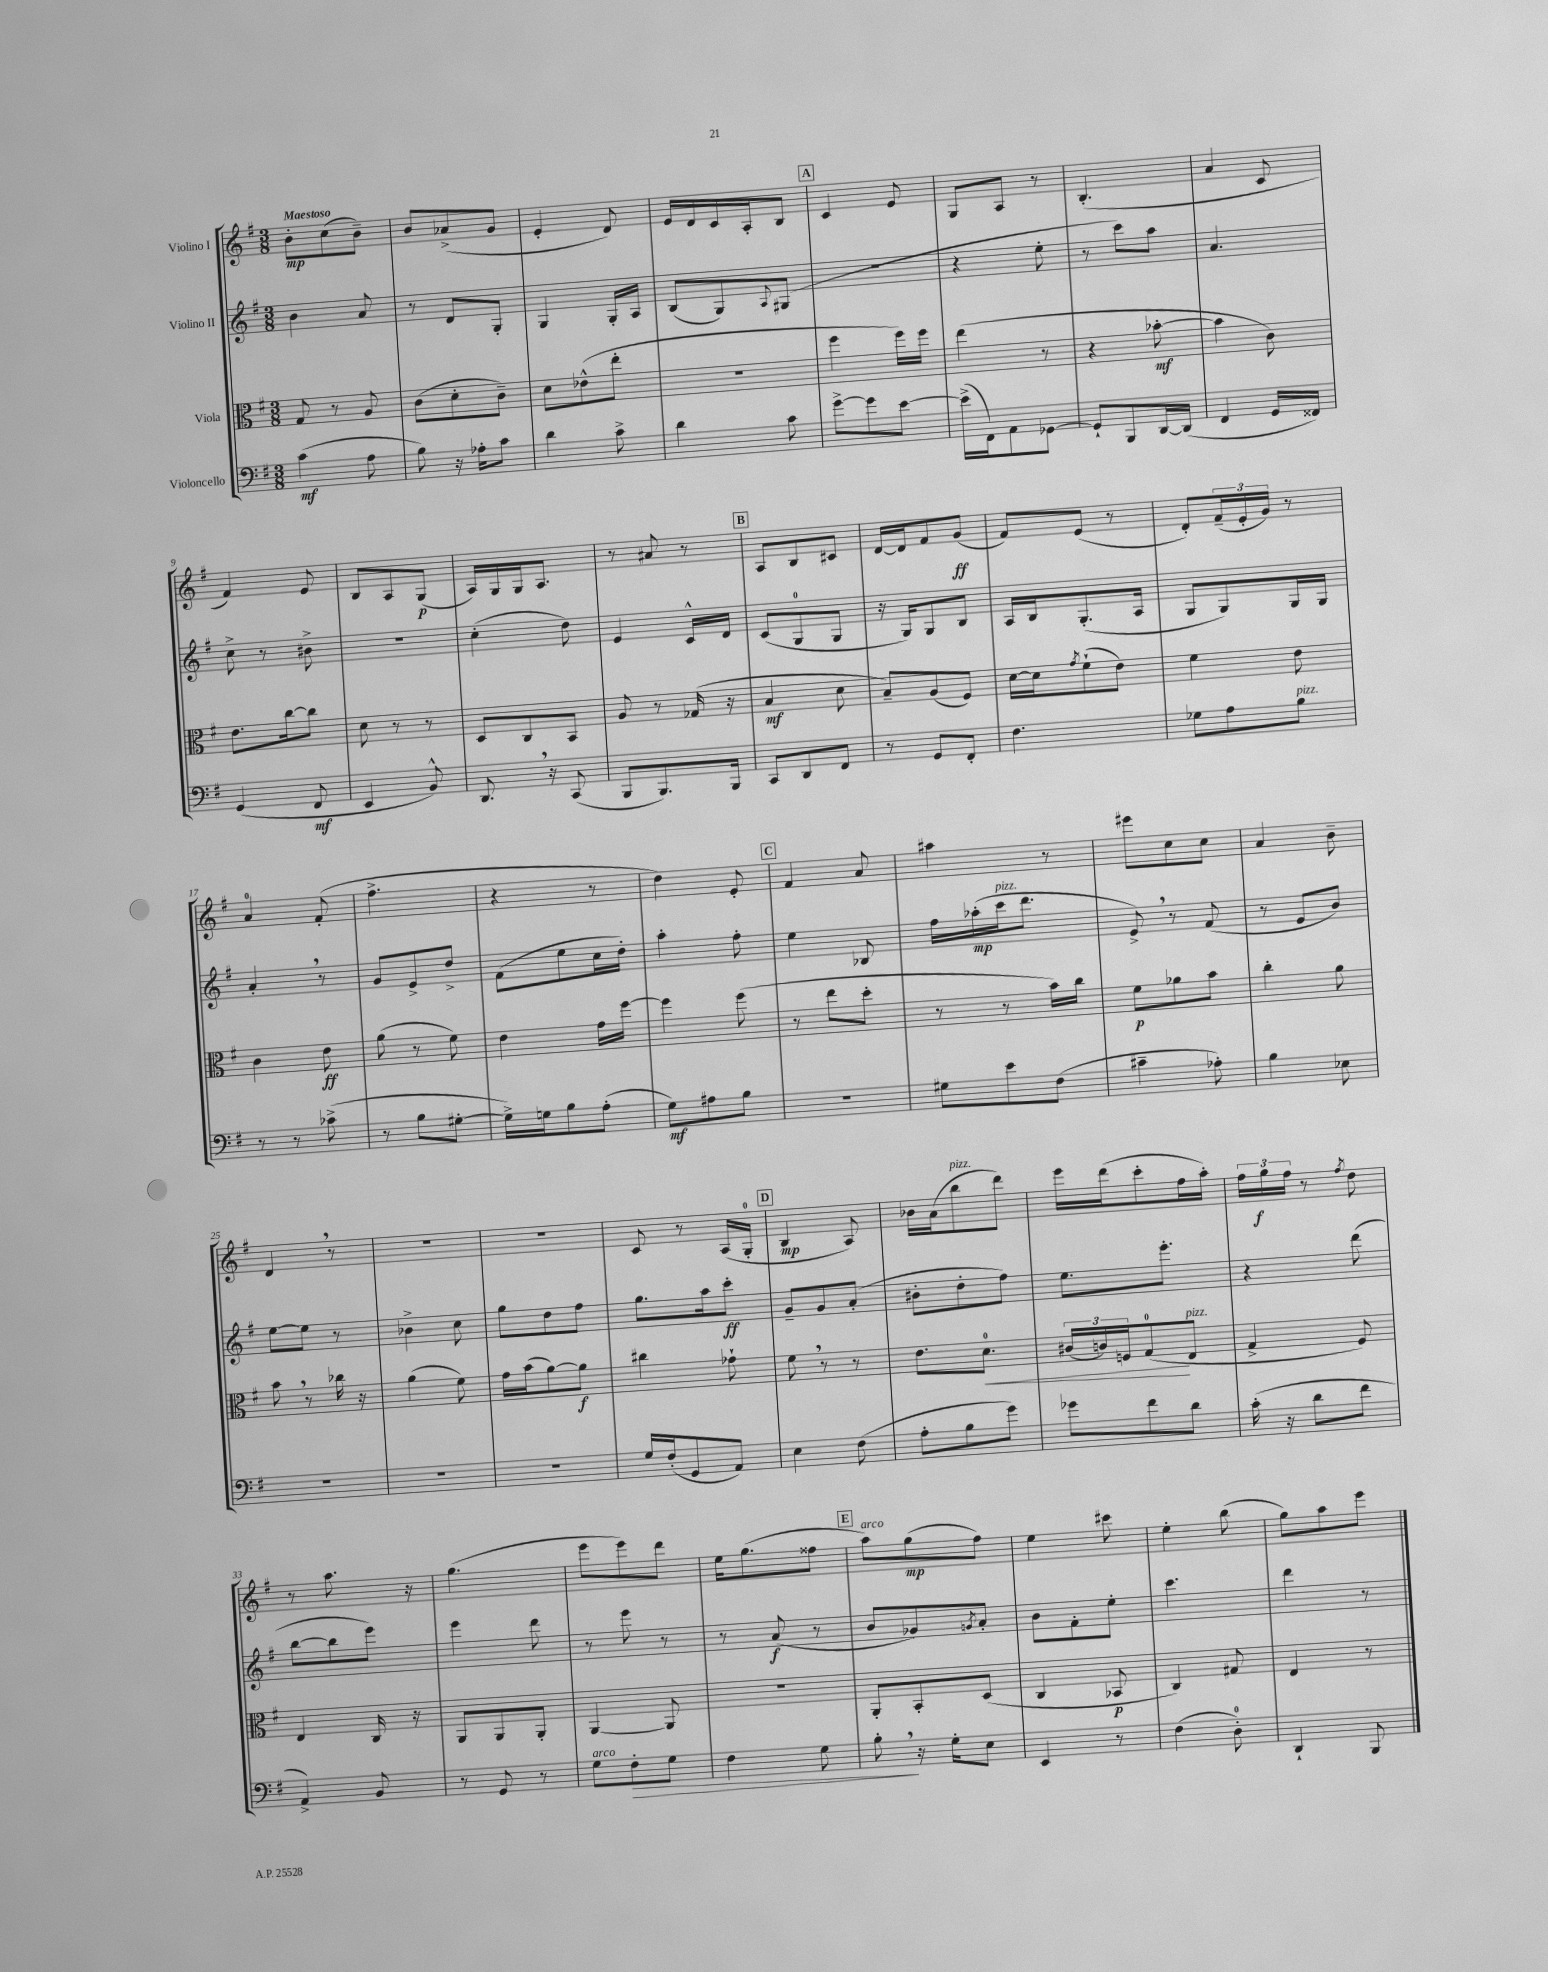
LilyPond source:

<<
\new StaffGroup <<
\new Staff = "s0" \with { instrumentName = "Violino I" } {
    \clef treble \key g \major \numericTimeSignature \time 3/8 \tempo "Maestoso"
    b'8-.\mp c''8( b'8--) |
    b'8 aes'8->( g'8 |
    e'4-. d'8) |
    e'16 d'16 c'16 a16-. b8 |
    \mark \markup { \box "A" } c'4 e'8 |
    g8 a8 r8 |
    b4.-.( |
    a'4 c'8 |
    fis'4) e'8 |
    b8 a8 g8\p( |
    a16) g16 g16 a8. |
    r8 ais'8 r8 |
    \mark \markup { \box "B" } a8 b8 cis'8 |
    d'16~ d'16 fis'8 g'8\ff( |
    fis'8) e'8( r8 |
    d'8-.) \tuplet 3/2 { fis'16--( e'16-. g'16) } r8 |
    a'4-0 fis'8-.( |
    fis''4.-> |
    r4 r8 |
    d''4) e'8-. |
    \mark \markup { \box "C" } fis'4 a'8 |
    ais''4 r8 |
    eis'''8 c''8 c''8 |
    a'4 b'8-- |
    d'4 \breathe r8 |
    R4. |
    R4. |
    c'8 r8 a16( g16-0-. |
    \mark \markup { \box "D" } b4\mp a8) |
    bes'16 a'16( b''8^\markup { \italic "pizz." } d'''8) |
    e'''16 d'''16( c'''8-. fis''16 a''16-.) |
    \tuplet 3/2 { fis''16 g''16\f fis''16 } r8 \acciaccatura { fis''8 } d''8 |
    r8 a''8. r16 |
    g''4.( |
    e'''8 e'''8) d'''8 |
    e''16 g''8.( fisis''8 |
    \mark \markup { \box "E" } a''8^\markup { \italic "arco" }) g''8\mp( fis''8) |
    e''4 cis'''8 |
    e''4-. b''8( |
    g''8) a''8 e'''8 \bar "|." |
}
\new Staff = "s1" \with { instrumentName = "Violino II" } {
    \clef treble \key g \major \numericTimeSignature \time 3/8
    b'4 a'8 |
    r8 d'8 g8-. |
    g4 g16-. a16 |
    b8( g8) \appoggiatura { a8 } gis8( |
    \mark \markup { \box "A" } R4. |
    r4 e''8-. |
    r8 c'''8) a''8 |
    a'4. |
    c''8-> r8 bis'8-> |
    R4. |
    c''4-.( d''8) |
    e'4 c'16-^ d'16 |
    \mark \markup { \box "B" } c'8( g8-0 g8 |
    r16 g16) g8 b8 |
    a16 b16 g8.-.( a16 |
    g8 g8) g16 g16 |
    a'4-. \breathe r8 |
    g'8 e'8-> d''8-> |
    fis'8( e''8 c''16 d''16-.) |
    a''4-. fis''8-. |
    \mark \markup { \box "C" } e''4 bes8 |
    fis''16 aes''16-.\mp( c'''16^\markup { \italic "pizz." } d'''8. |
    e'8->) \breathe r8 fis'8( |
    r8 e'8 b'8) |
    e''8~ e''8 r8 |
    bes'4-> c''8 |
    g''8 d''8 fis''8 |
    g''8. a''16 c'''8-.\ff |
    \mark \markup { \box "D" } g'8-- g'8 a'8-.( |
    bis'8-. d''8-. fis''8) |
    e''8. e'''8.-. |
    r4 d'''8( |
    b''8~ b''8 e'''8) |
    e'''4 d'''8 |
    r8 e'''8 r8 |
    r8 a'8\f( r8 |
    \mark \markup { \box "E" } b'8 ges'8) \acciaccatura { g'8 } a'8-. |
    b'8 fis'8-. e''8-. |
    c'''4. |
    d'''4 r8 \bar "|." |
}
\new Staff = "s2" \with { instrumentName = "Viola" } {
    \clef alto \key g \major \numericTimeSignature \time 3/8
    g8 r8 a8 |
    c'8( d'8-. c'8--) |
    d'8 ees'8-^( e''8-. |
    R4. |
    \mark \markup { \box "A" } fis''4 fis''16) fis''16 |
    e''4( r8 |
    r4 bes'8~-.\mf |
    bes'4 c'8) |
    e'8. c''16~ c''8 |
    d'8 r8 r8 |
    d8 c8 b,8 |
    a8 r8 ges16( r16 |
    \mark \markup { \box "B" } b4\mf d'8 |
    b8--) a8( fis8) |
    d'16~ d'16 \acciaccatura { g'8 } fis'8-!( e'8) |
    fis'4 e'8 |
    c'4 e'8\ff |
    a'8( r8 fis'8) |
    e'4 g'16 fis''16~ |
    fis''4 fis''8( |
    \mark \markup { \box "C" } r8 e''8 d''8-. |
    r8 r8 b'16) c''16 |
    fis'8\p aes'8 b'8 |
    c''4-. a'8 |
    b'8 \breathe r8 ces''16 r16 |
    a'4( fis'8) |
    g'16 b'16( a'8~) a'8\f |
    cis''4 ges'8-! |
    \mark \markup { \box "D" } fis'8 \breathe r8 r8 |
    e'8. d'8.-0\< |
    \tuplet 3/2 { cis'16( c'16) f16 } g8-0\!( e8^\markup { \italic "pizz." } |
    g4-> fis8) |
    e4 c16 r16 |
    a,8 a,8 a,8-. |
    a,4~ a,8 |
    R4. |
    \mark \markup { \box "E" } a,8-. b,8-. d8( |
    c4 bes,8\p |
    c4) gis8 |
    e4 r8 \bar "|." |
}
\new Staff = "s3" \with { instrumentName = "Violoncello" } {
    \clef bass \key g \major \numericTimeSignature \time 3/8
    c'4\mf( a8 |
    b8) r16 aes16-. c'8 |
    d'4 c'8-> |
    d'4 c'8 |
    \mark \markup { \box "A" } g'8~-> g'8 e'8~ |
    e'16->( fis,16) a,8 ges,8~ |
    ges,8-! b,,8 d,16~ d,16( |
    fis,4 g,16 fisis,16) |
    g,4( fis,8\mf |
    e,4 b,8-^) |
    d,8. \breathe r16 c,8( |
    b,,8 b,,8.) b,,16 |
    \mark \markup { \box "B" } c,8 d,8 fis,8 |
    r8 g,8 fis,8-. |
    fis4. |
    ges8 a8 b8^\markup { \italic "pizz." } |
    r8 r8 ces'8->( |
    r8 b8 gis8~-. |
    gis16->) g16 b8 a8-.( |
    g8\mf) ais8 b8 |
    \mark \markup { \box "C" } R4. |
    gis8 e'8 fis8( |
    cis'4-- aes8-.) |
    b4 ees8 |
    R4. |
    R4. |
    R4. |
    g16 fis16-.( g,8 a,8) |
    \mark \markup { \box "D" } e4 fis8( |
    a8-. b8 g'8) |
    ges'8 fis'8 d'8 |
    c'16-.( r16 d'8 fis'8 |
    a,4->) b,8 |
    r8 g,8 r8 |
    g8^\markup { \italic "arco" } fis8-.\> g8 |
    fis4 g8 |
    \mark \markup { \box "E" } b8-.\! \breathe r16 g16-. e8 |
    e,4 r8 |
    fis4( d8-0-.) |
    d,4-! b,,8 \bar "|." |
}
>>
>>
